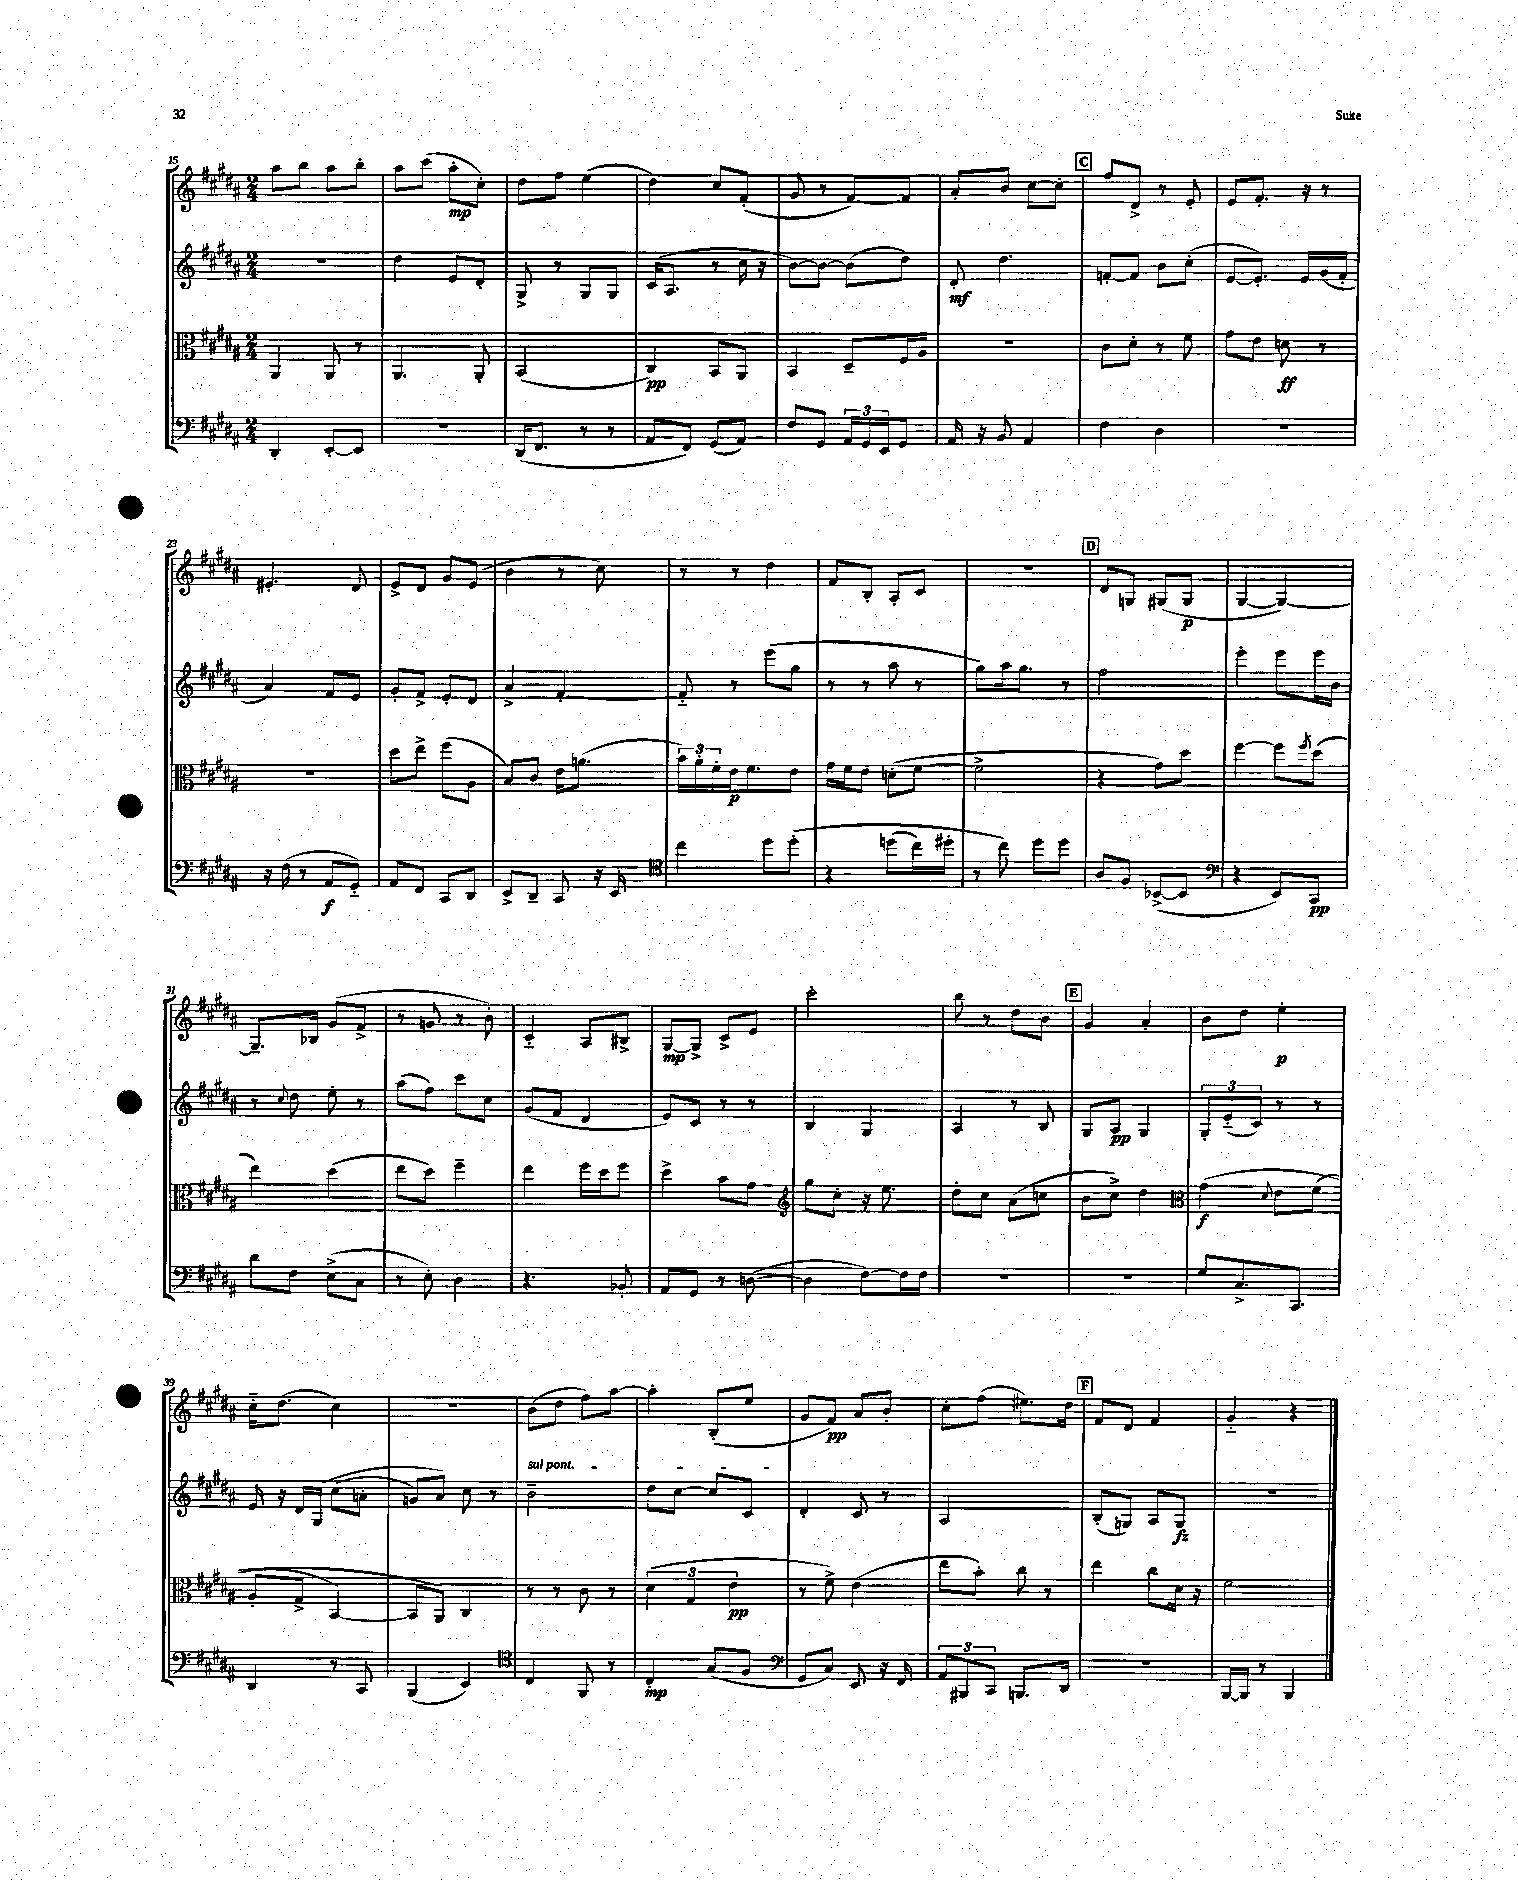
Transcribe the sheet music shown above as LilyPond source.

<<
\new StaffGroup <<
\new Staff = "s0" {
    \clef treble \key b \major \numericTimeSignature \time 2/4
    ais''8 b''8 ais''8 b''8-. |
    ais''8 cis'''8( ais''8-.\mp cis''8-.) |
    dis''8 fis''8 e''4( |
    dis''4) cis''8 fis'8-.( |
    gis'8 r8 fis'8~) fis'8 |
    ais'8-. b'8 cis''8~ cis''8-. |
    \mark \markup { \box "C" } fis''8 dis'8-> r8 e'8-. |
    e'8 fis'8.-. r16 r8 |
    eis'4.-. dis'8 |
    e'8-> dis'8 gis'8 e'8( |
    b'4 r8 cis''8) |
    r8 r8 dis''4 |
    fis'8 b8-. ais8-. cis'8 |
    r2 |
    \mark \markup { \box "D" } dis'8 g8 gis8( gis8\p |
    gis4~ gis4~) |
    gis8.-- bes16 gis'8( fis'8-> |
    r8 g'8 r8 b'8-.) |
    cis'4-_ ais8 bis8-> |
    gis8~\mp gis8-> cis'8-> e'8 |
    cis'''2-. |
    b''8 r8 dis''8 b'8 |
    \mark \markup { \box "E" } gis'4 ais'4-. |
    b'8 dis''8 e''4-.\p |
    cis''16-_ dis''8.( cis''4) |
    r2 |
    b'8( dis''8 fis''8) ais''8~ |
    ais''4-. b8-.( e''8 |
    gis'8 fis'8\pp) ais'8 b'8-. |
    cis''8-. fis''8( eis''8.) dis''16 |
    \mark \markup { \box "F" } fis'8 dis'8 fis'4 |
    gis'4-_ r4 \bar "|." |
}
\new Staff = "s1" {
    \clef treble \key b \major \numericTimeSignature \time 2/4
    R2 |
    dis''4 e'8 dis'8-. |
    gis8-> r8 gis8 gis8 |
    cis'16( ais8. r8 cis''16 r16 |
    b'8~) b'8~ b'8( dis''8) |
    dis'8-.\mf dis''4. |
    \mark \markup { \box "C" } f'8~-. f'8 b'8 cis''8-.( |
    e'8~ e'8.-.) e'16 gis'16( fis'16-. |
    ais'4) fis'8 e'8 |
    gis'8-. fis'8-> e'8-. dis'8 |
    ais'4-> fis'4~-. |
    fis'8-_ r8 e'''8( gis''8 |
    r8 r8 ais''8 r8 |
    gis''8) ais''16 gis''8. r8 |
    \mark \markup { \box "D" } fis''2 |
    e'''4-. e'''8 e'''16 b'16 |
    r8 \appoggiatura { cis''8 } dis''8 e''8-. r8 |
    ais''8( fis''8) cis'''8 cis''8 |
    gis'8( fis'8 dis'4 |
    e'8) cis'8 r8 r8 |
    b4 gis4 |
    ais4 r8 b8 |
    \mark \markup { \box "E" } gis8 ais8\pp gis4 |
    \tuplet 3/2 { gis8-. e'8-_( cis'8) } r8 r8 |
    e'16 r16 dis'16 gis16\( cis''8( a'8-. |
    g'8) ais'8\) cis''8 r8 |
    \once \override TextSpanner.bound-details.left.text = \markup { \italic "sul pont." } b'2--\startTextSpan |
    dis''8 cis''8~ cis''8 cis'8\stopTextSpan |
    dis'4-. cis'8 r8 |
    ais2 |
    \mark \markup { \box "F" } b8-.( g8) ais8 g8\fz |
    R2 \bar "|." |
}
\new Staff = "s2" {
    \clef alto \key b \major \numericTimeSignature \time 2/4
    ais,4 ais,8 r8 |
    ais,4. ais,8-. |
    b,2( |
    cis4\pp) b,8 ais,8 |
    b,4 dis8-- fis16 ais16 |
    R2 |
    \mark \markup { \box "C" } cis'8 dis'8-. r8 fis'8 |
    gis'8 e'8 d'8\ff r8 |
    r2 |
    dis''8 e''8-> fis''8( ais8 |
    b8) cis'8 e'16 a'8.( |
    \tuplet 3/2 { b'16) ais'16-. fis'16-. } e'16\p fis'8. e'8 |
    gis'16 fis'16 e'8 d'8-.( fis'8~ |
    fis'2-> |
    \mark \markup { \box "D" } r4 gis'8) dis''8 |
    fis''4~ fis''8 \acciaccatura { fis''8 } dis''8( |
    e''4) dis''4( |
    e''8 dis''8) fis''4-- |
    e''4 fis''16 dis''16 fis''8 |
    dis''4-> b'8 gis'8 |
    \clef treble gis''8 cis''8-. r16 e''8. |
    dis''8-. cis''8 ais'8( c''8 |
    \mark \markup { \box "E" } b'8 cis''8->) dis''4 |
    \clef alto gis'4\f\( \appoggiatura { dis'8 } e'8 fis'8( |
    ais8-. gis8-> b,4~) |
    b,8 ais,8\) cis4 |
    r8 r8 cis'8 r8 |
    \tuplet 3/2 { dis'4( gis4 e'4\pp } |
    r8 fis'8->) e'4( |
    e''8 b'8-.) cis''8 r8 |
    \mark \markup { \box "F" } e''4 cis''8 dis'16 r16 |
    fis'2 \bar "|." |
}
\new Staff = "s3" {
    \clef bass \key b \major \numericTimeSignature \time 2/4
    dis,4-. e,8~-. e,8 |
    R2 |
    dis,16( fis,8. r8 r8 |
    ais,8 fis,8) gis,8( ais,8) |
    fis8 gis,8 \tuplet 3/2 { ais,16 gis,16 e,16 } gis,8 |
    ais,16 r16 b,8 ais,4 |
    \mark \markup { \box "C" } fis4 dis4 |
    r2 |
    r16 fis16( r8 ais,8\f gis,8-_) |
    ais,8 fis,8 cis,8 dis,8 |
    e,8-> dis,8-- cis,8 r16 e,16 |
    \clef tenor cis''4 dis''8 dis''8-.\( |
    r4 d''8( cis''16) dis''16-. |
    r8 cis''8\) dis''8 dis''8 |
    \mark \markup { \box "D" } ais8 fis8 bes,8~->( bes,8 |
    \clef bass r4 e,8) cis,8\pp |
    dis'8 fis8 e8->( cis8 |
    r8 e8-.) dis4 |
    r4. bes,8-. |
    ais,8 gis,8 r8 d8~( |
    d4 fis8~) fis16 fis16 |
    R2 |
    \mark \markup { \box "E" } R2 |
    gis8 cis8.-> cis,8. |
    dis,4 r8 cis,8 |
    b,,4( e,4) |
    \clef tenor cis4 fis,8 r8 |
    cis4-.\mp gis8( fis8 |
    \clef bass gis,8 cis8) e,8 r16 fis,16 |
    \tuplet 3/2 { ais,8 bis,,8 cis,8 } b,,8. dis,16 |
    \mark \markup { \box "F" } r2 |
    b,,16~ b,,16 r8 b,,4 \bar "|." |
}
>>
>>
\layout { \context { \Score currentBarNumber = #15 } }
